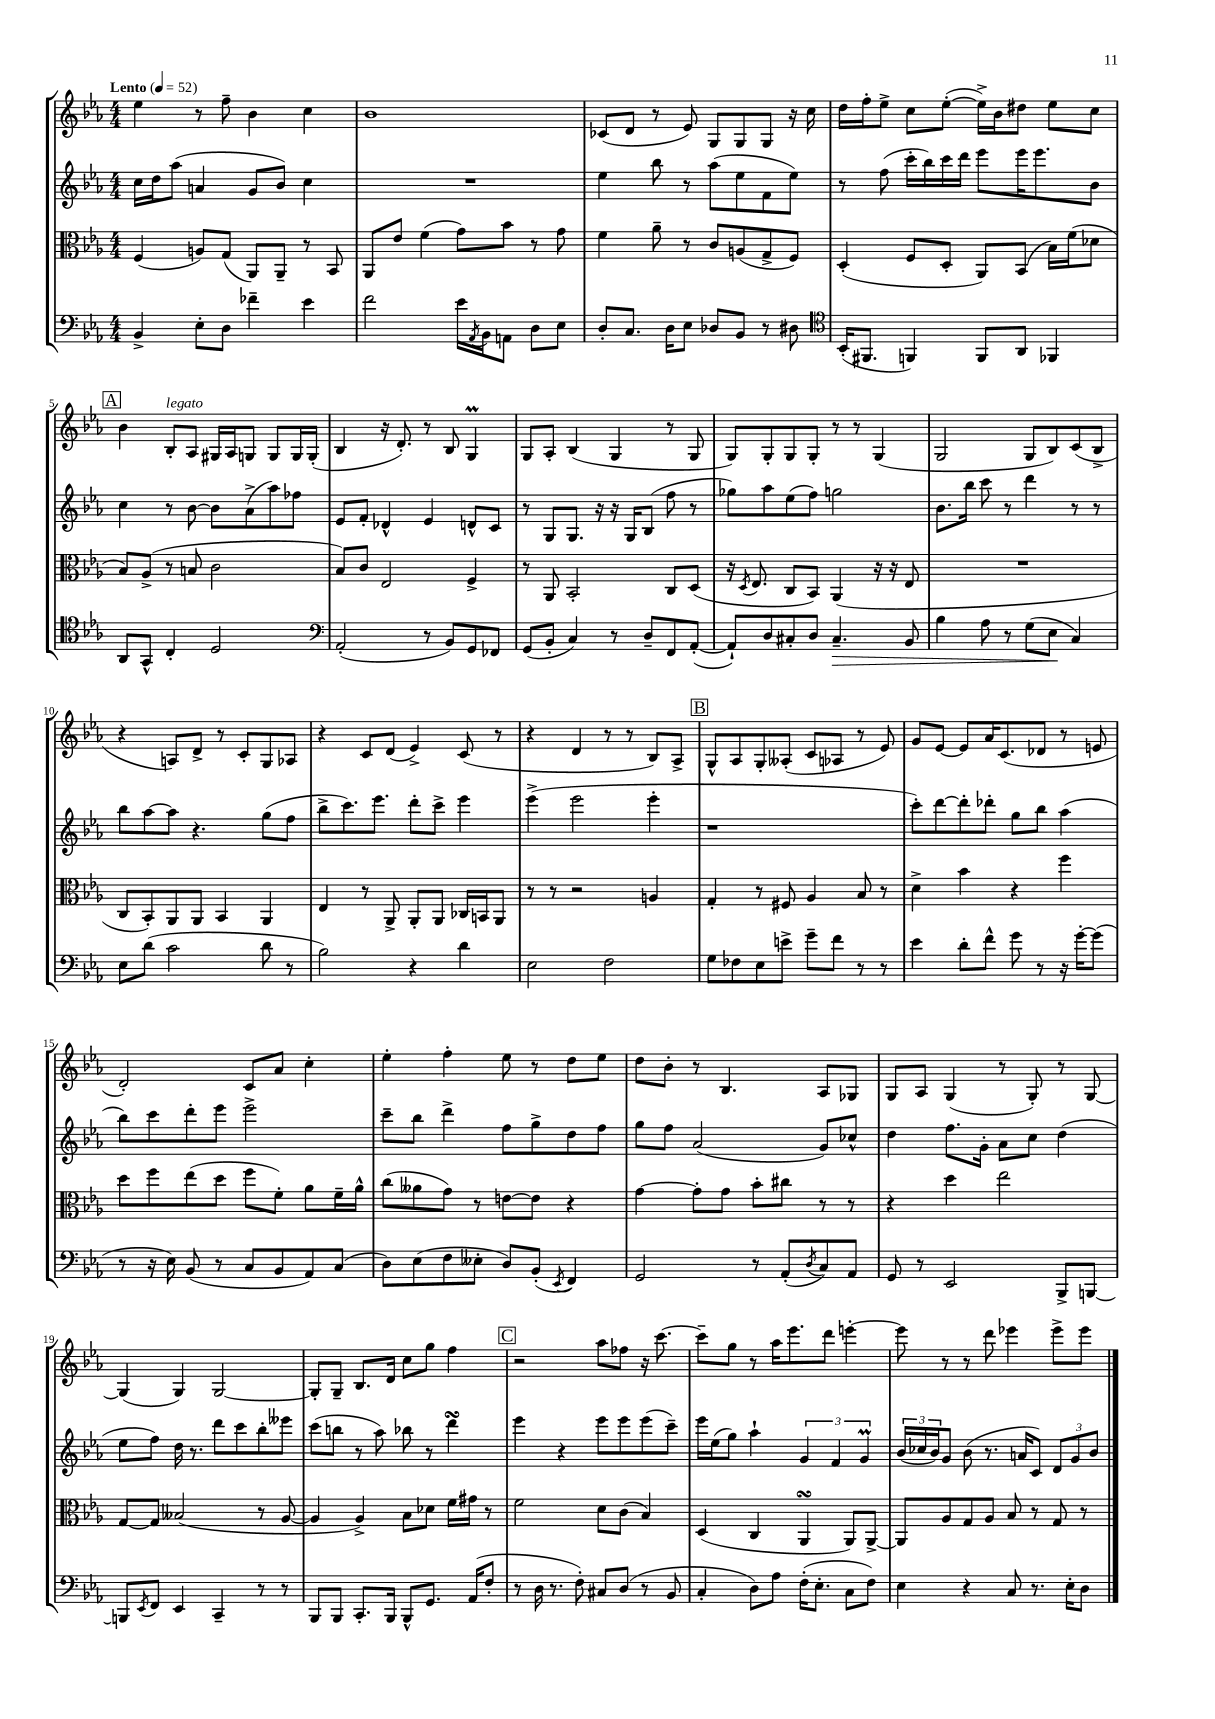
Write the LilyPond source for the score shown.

<<
\new StaffGroup <<
\new Staff = "s0" {
    \clef treble \key ees \major \numericTimeSignature \time 4/4 \tempo "Lento" 4 = 52
    ees''4 r8 f''8-- bes'4 c''4 |
    bes'1 |
    ces'8( d'8 r8 ees'8) g8 g8 g8 r16 c''16 |
    d''16 f''16-. ees''8-> c''8 ees''8~-.( ees''16->) bes'16 dis''8 ees''8 c''8 |
    \mark \markup { \box "A" } bes'4 bes8-.^\markup { \italic "legato" } aes8 gis16 aes16 g8 g8 g16 g16-.( |
    bes4 r16 d'8.-.) r8 bes8 g4\prall |
    g8 aes8-. bes4( g4 r8 g8 |
    g8) g8-. g8 g8-. r8 r8 g4( |
    g2 g8 bes8) c'8( bes8-> |
    r4 a8) d'8-> r8 c'8-. g8 aes8 |
    r4 c'8 d'8( ees'4->) c'8( r8 |
    r4 d'4 r8 r8 bes8) aes8-> |
    \mark \markup { \box "B" } g8-^ aes8 g8-. aeses8-.( c'8 aes8 r8 ees'8) |
    g'8 ees'8~ ees'8 aes'16 c'8.( des'8 r8 e'8 |
    d'2-.) c'8 aes'8 c''4-. |
    ees''4-. f''4-. ees''8 r8 d''8 ees''8 |
    d''8 bes'8-. r8 bes4. aes8 ges8 |
    g8 aes8 g4( r8 g8-.) r8 g8~ |
    g4( g4) g2~ |
    g8-. g8-- bes8. d'16 c''8 g''8 f''4 |
    \mark \markup { \box "C" } r2 aes''8 fes''8 r16 c'''8.~ |
    c'''8-- g''8 r8 aes''16 ees'''8. d'''8 e'''4~-. |
    e'''8 r8 r8 d'''8 ees'''4 ees'''8-> ees'''8 \bar "|." |
}
\new Staff = "s1" {
    \clef treble \key ees \major \numericTimeSignature \time 4/4
    c''16 d''16 aes''8( a'4 g'8 bes'8) c''4 |
    R1 |
    ees''4 bes''8 r8 aes''8( ees''8 f'8 ees''8) |
    r8 f''8( c'''16-. bes''16) c'''16 d'''16 ees'''8 ees'''16 ees'''8. bes'8 |
    \mark \markup { \box "A" } c''4 r8 bes'8~ bes'8 aes'8->( aes''8) fes''8 |
    ees'8 f'8-. des'4-^ ees'4 d'8-^ c'8 |
    r8 g8 g8. r16 r16 g16 bes8( f''8 r8 |
    ges''8) aes''8 ees''8( f''8) g''2 |
    bes'8. bes''16 c'''8 r8 d'''4 r8 r8 |
    bes''8 aes''8~ aes''8 r4. g''8( f''8 |
    bes''8-> c'''8.) ees'''8. d'''8-. c'''8-> ees'''4 |
    ees'''4->( ees'''2 ees'''4-. |
    \mark \markup { \box "B" } r1 |
    c'''8-.) d'''8~ d'''8-. des'''8-. g''8 bes''8 aes''4( |
    bes''8) c'''8 d'''8-. ees'''8 ees'''2-> |
    c'''8-- bes''8 d'''4-> f''8 g''8-> d''8 f''8 |
    g''8 f''8 aes'2( g'8) ces''8-^ |
    d''4 f''8. g'16-. aes'8 c''8 d''4( |
    ees''8 f''8) d''16 r8. d'''8 c'''8 bes''8-. eeses'''8 |
    c'''8( b''8 r8 aes''8) bes''8 r8 d'''4\turn |
    \mark \markup { \box "C" } ees'''4 r4 ees'''8 ees'''8 ees'''8( c'''8--) |
    ees'''16 ees''16( g''8) aes''4-! \tuplet 3/2 { g'4 f'4 g'4\prall } |
    \tuplet 3/2 { bes'16( ces''16 bes'16) } g'8 bes'8( r8. a'16 c'8) \tuplet 3/2 { d'8 g'8 bes'8 } \bar "|." |
}
\new Staff = "s2" {
    \clef alto \key ees \major \numericTimeSignature \time 4/4
    f4( a8) g8( aes,8) aes,8-- r8 bes,8 |
    aes,8 ees'8 f'4( g'8) bes'8 r8 g'8 |
    f'4 aes'8-- r8 c'8 a8( g8-> f8) |
    d4-.( f8 d8-. aes,8) bes,8( bes16) f'16( des'8 |
    \mark \markup { \box "A" } bes8) aes8->( r8 b8 c'2 |
    bes8) c'8 ees2 f4-> |
    r8 aes,8 bes,2-. c8 d8( |
    r16 \acciaccatura { d8 } ees8. c8 bes,8) aes,4( r16 r16 ees8 |
    R1 |
    c8 bes,8-.) aes,8 aes,8 bes,4 aes,4 |
    ees4 r8 aes,8-> aes,8-. aes,8 ces16 b,16 aes,8 |
    r8 r8 r2 a4 |
    \mark \markup { \box "B" } g4-. r8 fis8 aes4 bes8 r8 |
    d'4-> bes'4 r4 f''4 |
    d''8 f''8 ees''8( d''8 f''8 f'8-.) aes'8 f'16-- aes'16-^ |
    c''8( aeses'8 g'8) r8 e'8~ e'8 r4 |
    g'4~ g'8-. g'8 bes'8-. cis''8 r8 r8 |
    r4 d''4 ees''2 |
    g8~ g8 beses2( r8 aes8~ |
    aes4 aes4->) bes8 des'8 f'16 gis'16 r8 |
    \mark \markup { \box "C" } f'2 d'8 c'8( bes4) |
    d4( c4 aes,4\turn aes,8) aes,8~-> |
    aes,8 aes8 g8 aes8 bes8 r8 g8 r8 \bar "|." |
}
\new Staff = "s3" {
    \clef bass \key ees \major \numericTimeSignature \time 4/4
    bes,4-> ees8-. d8 fes'4-- ees'4 |
    f'2 ees'16 \acciaccatura { aes,8 } bes,16 a,8 d8 ees8 |
    d8-. c8. d16 ees8 des8 bes,8 r8 dis8 |
    \clef tenor bes,16-.( fis,8. f,4) f,8 aes,8 fes,4 |
    \mark \markup { \box "A" } aes,8 g,8-^ c4-. d2 |
    \clef bass aes,2-.( r8 bes,8) g,8 fes,8 |
    g,8( bes,8-. c4) r8 d8-- f,8 aes,8~-.( |
    aes,8-!) d8 cis8-. d8 cis4.--\> bes,8 |
    bes4 aes8 r8 g8( ees8\! c4) |
    ees8 d'8( c'2 d'8 r8 |
    bes2) r4 d'4 |
    ees2 f2 |
    \mark \markup { \box "B" } g8 fes8 ees8 e'8-> g'8-- f'8 r8 r8 |
    ees'4 d'8-. f'8-^ g'8 r8 r16 g'16~-. g'8( |
    r8 r16 ees16) bes,8( r8 c8 bes,8 aes,8) c8( |
    d8) ees8( f8 eeses8-. d8) bes,8-.( \acciaccatura { ees,8 } f,4) |
    g,2 r8 aes,8-.( \acciaccatura { d8 } c8) aes,8 |
    g,8 r8 ees,2 bes,,8-> b,,8~ |
    b,,8 \acciaccatura { ees,8 } f,8 ees,4 c,4-- r8 r8 |
    bes,,8 bes,,8 c,8.-. bes,,16 bes,,8-^ g,8. aes,16( f8-. |
    \mark \markup { \box "C" } r8 d16 r8. f8-.) cis8 d8( r8 bes,8 |
    c4-. d8) aes8 f16-.( ees8.-. c8 f8) |
    ees4 r4 c8 r8. ees16-. d8 \bar "|." |
}
>>
>>
